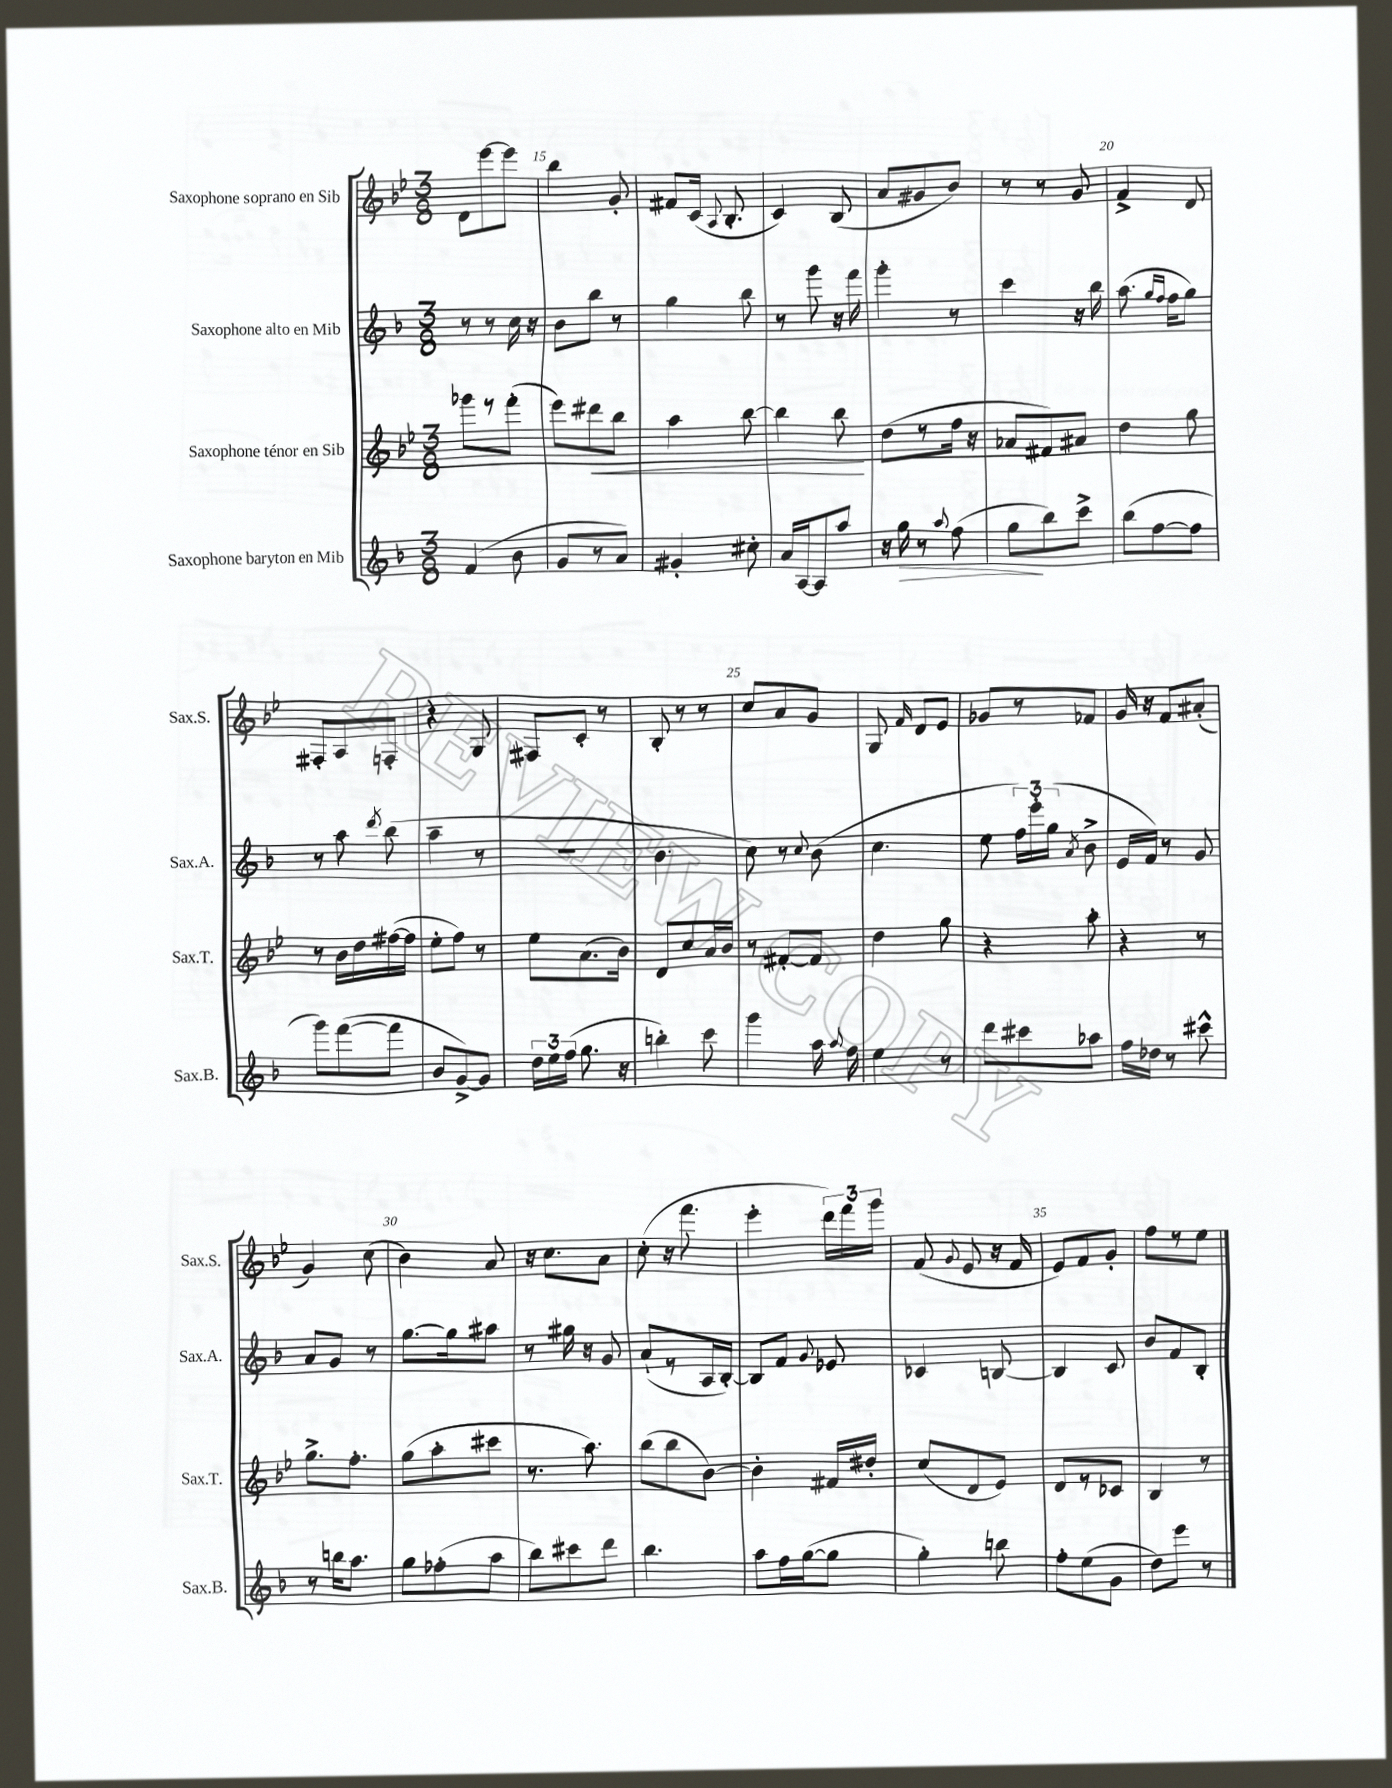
<<
\new StaffGroup <<
\new Staff = "s0" \with { instrumentName = "Saxophone soprano en Sib" shortInstrumentName = "Sax.S." } {
    \clef treble \key bes \major \numericTimeSignature \time 3/8
    \autoBeamOff d'8[ ees'''8~ ees'''8] |
    bes''4 g'8-. |
    fis'8[ c'16]( \appoggiatura { a8 } bes8.-. |
    c'4) bes8( |
    a'8[ gis'8 bes'8]) |
    r8 r8 g'8 |
    f'4-> d'8 |
    fis8[-. a8 f8]-. |
    r4 g8 |
    fis8[ c'8]-. r8 |
    bes8-. r8 r8 |
    c''8[ a'8 g'8] |
    g8 \grace { f'16 } d'8[ ees'8] |
    ges'8[ r8 fes'8] |
    g'16 r16 f'8[ ais'8]-.( |
    g'4) c''8( |
    bes'4) a'8 |
    r16 c''8.[ a'8] |
    c''8-.( r16 f'''8. |
    ees'''4-. \tuplet 3/2 { d'''16[) f'''16 g'''16] } |
    f'8( \appoggiatura { g'8 } ees'8 r16 f'16 |
    ees'8[) f'8 g'8]-. |
    f''8[ r8 ees''8] \bar "|." |
}
\new Staff = "s1" \with { instrumentName = "Saxophone alto en Mib" shortInstrumentName = "Sax.A." } {
    \clef treble \key f \major \numericTimeSignature \time 3/8
    \autoBeamOff r8 r8 c''16 r16 |
    bes'8[ bes''8] r8 |
    g''4 bes''8 |
    r8 g'''8 r16 f'''16 |
    g'''4-. r8 |
    c'''4 r16 bes''16 |
    a''8.( \grace { g''16[ f''16] } f''16[ g''8]) |
    r8 a''8 \acciaccatura { d'''8 } bes''8( |
    a''4-- r8 |
    R4. |
    bes'4. |
    c''8) r8 \appoggiatura { c''8 } bes'8( |
    c''4. |
    e''8 \tuplet 3/2 { f''16[) e'''16-. g''16]( } \acciaccatura { a'8 } bes'8-> |
    e'16[ f'16]) r8 g'8 |
    a'8[ g'8] r8 |
    g''8.[~ g''16 ais''8] |
    r8 gis''16 r16 g'8 |
    a'8[-!( r8 a16 bes16]~-.) |
    bes8[ f'8] \appoggiatura { g'8 } ees'8 |
    ces'4 b8~ |
    b4 c'8 |
    bes'8[ f'8 bes8]-. \bar "|." |
}
\new Staff = "s2" \with { instrumentName = "Saxophone ténor en Sib" shortInstrumentName = "Sax.T." } {
    \clef treble \key bes \major \numericTimeSignature \time 3/8
    \autoBeamOff ges'''8[ r8 f'''8]-.( |
    ees'''8[) dis'''8\< bes''8] |
    a''4 bes''8~ |
    bes''4 bes''8\! |
    d''8[( r8 f''16] r16 |
    aes'8[ fis'8) ais'8] |
    d''4 g''8 |
    r8 bes'16[ d''16 fis''16~( fis''16] |
    ees''8[-. f''8]) r8 |
    ees''8[ a'8.( bes'16]) |
    d'8[ c''8 a'16 bes'16] |
    r8 fis'8[~-. fis'8] |
    d''4 g''8 |
    r4 a''8-. |
    r4 r8 |
    g''8.[-> f''8.]-. |
    g''8[( a''8-. cis'''8] |
    r8. a''8.) |
    bes''8[( bes''8 bes'8]~) |
    bes'4-. fis'16[ dis''16]-. |
    c''8[( d'8 ees'8]) |
    d'8[ r8 ces'8] |
    bes4 r8 \bar "|." |
}
\new Staff = "s3" \with { instrumentName = "Saxophone baryton en Mib" shortInstrumentName = "Sax.B." } {
    \clef treble \key f \major \numericTimeSignature \time 3/8
    \autoBeamOff f'4( bes'8 |
    g'8[ r8 a'8]) |
    gis'4-. cis''8-. |
    a'16[ a16~ a8 a''8] |
    r16 g''16\> r8 \appoggiatura { a''8 } f''8( |
    g''8[\! bes''8) c'''8]-> |
    bes''8[( f''8~ f''8] |
    g'''8[) f'''8~( f'''8] |
    bes'8[ g'8~->) g'8] |
    \tuplet 3/2 { d''16[ e''16 f''16]( } g''8. r16 |
    b''4-.) c'''8 |
    g'''4 a''16 \appoggiatura { a''8 } f''16 |
    e''4 r8 |
    d'''8[ cis'''8 aes''8] |
    f''16[ des''16] r8 cis'''8-^ |
    r8 b''16[ a''8.] |
    g''8[ fes''8-.( a''8] |
    bes''8[) cis'''8 d'''8] |
    bes''4. |
    a''8[ f''16 g''16~( g''8] |
    g''4-.) b''8 |
    f''8[-. e''8( g'8] |
    d''8[) e'''8] r8 \bar "|." |
}
>>
>>
\layout { \context { \Score currentBarNumber = #14 \override BarNumber.break-visibility = ##(#f #t #t) barNumberVisibility = #(every-nth-bar-number-visible 5) } }
